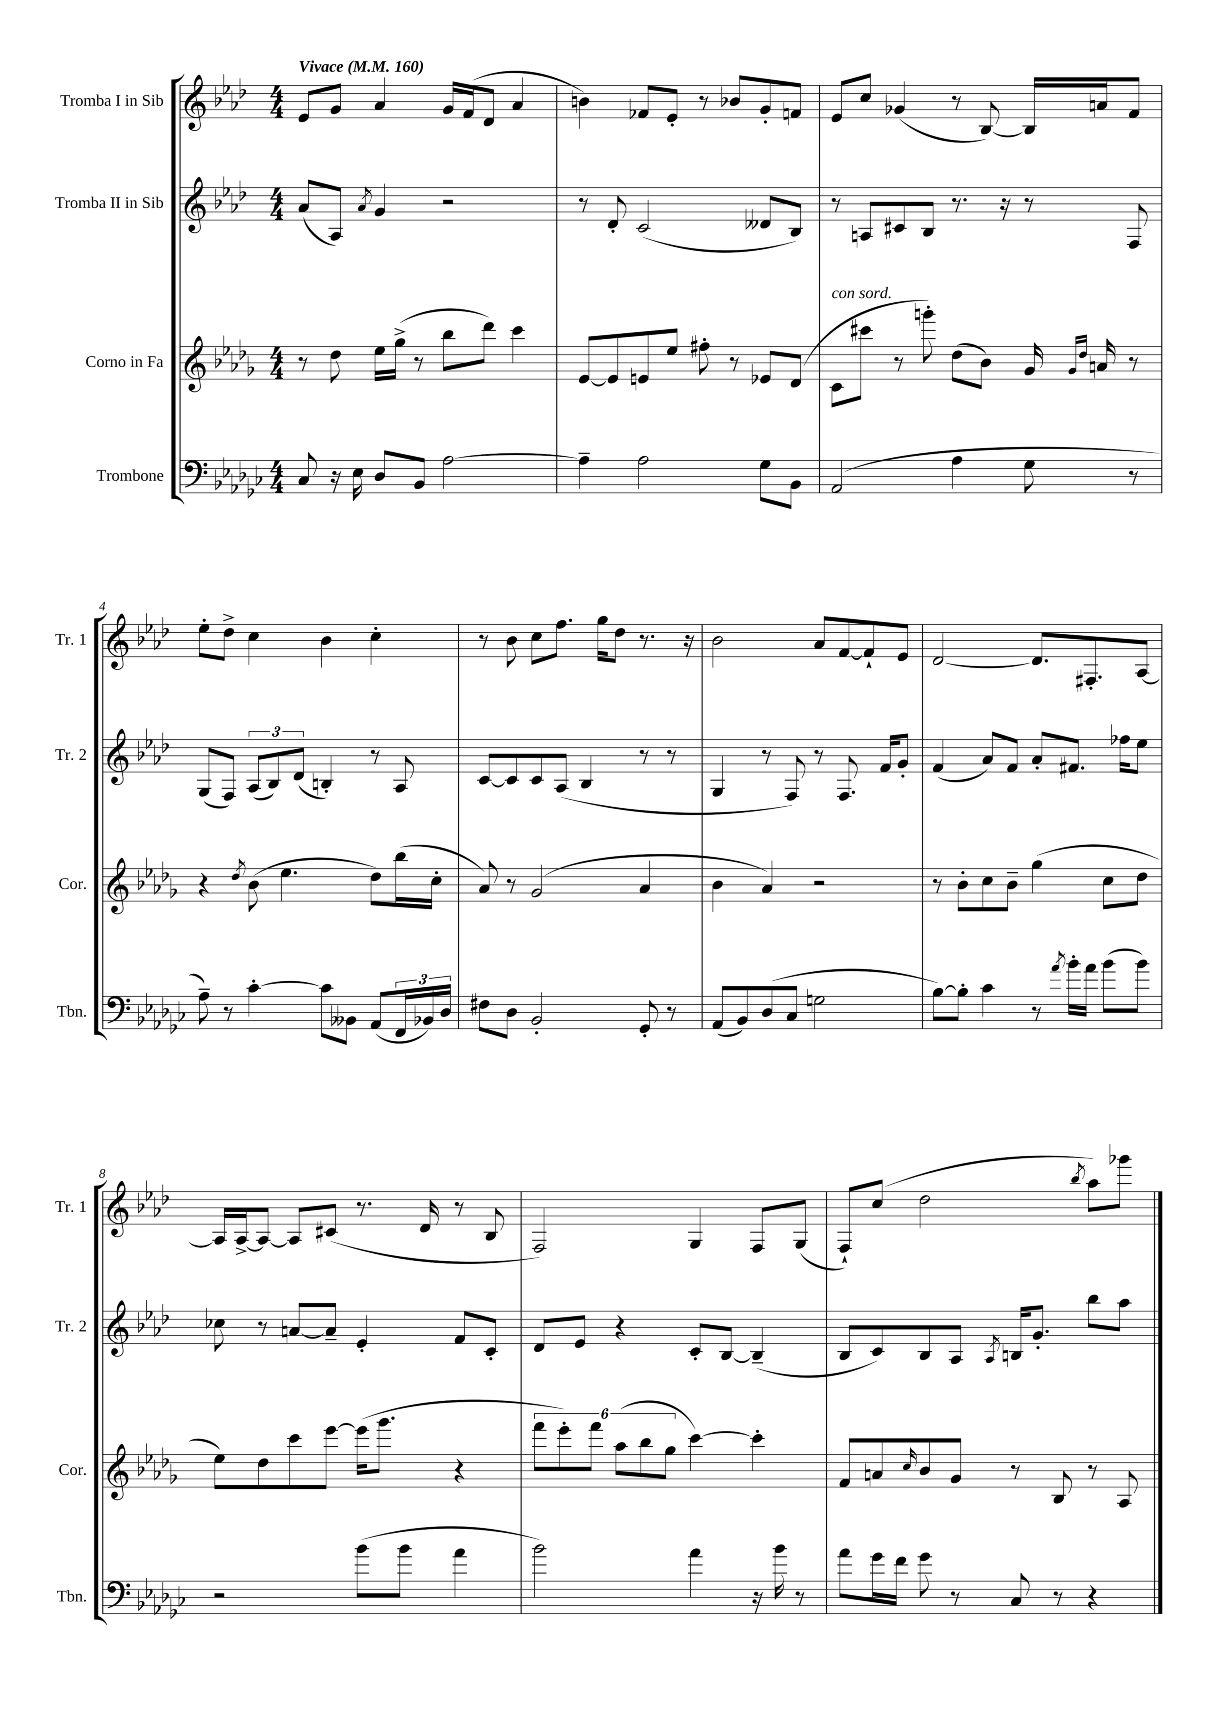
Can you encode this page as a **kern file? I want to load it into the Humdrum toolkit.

**kern	**kern	**kern	**kern
*staff4	*staff3	*staff2	*staff1
*clefF4	*clefG2	*clefG2	*clefG2
*k[b-e-a-d-g-c-]	*k[b-e-a-d-g-]	*k[b-e-a-d-]	*k[b-e-a-d-]
*M4/4	*M4/4	*M4/4	*M4/4
*MM160	*MM160	*MM160	*MM160
8C-/	8r	(8a-/L	8e-/L
16r	8dd-\	8A-/J)	8g/J
16E-\	.	.	.
.	.	8qa-/	.
8D-/L	16ee-\LL	4g/	4a-/
.	(16gg-^\JJ	.	.
8BB-/J	8r	.	.
[2A-\	8bb-\L	2r	16g/LL
.	.	.	(16f/J
.	8ddd-\J)	.	8d-/J
.	4ccc\	.	4a-/
=	=	=	=
4A-~\]	[8e-/L	8r	4b\)
.	8e-/]	8d-'/	.
2A-\	8e/	(2c/	8f-/L
.	8ee-/J	.	8e-'/J
.	8ff#'\	.	8r
.	8r	.	8b-/L
8G-\L	8e-/L	8d--/L	8g'/
8BB-\J	(8d-/J	8B-/J)	8f/J
=	=	=	=
(2AA-/	8c\L	8r	8e-/L
.	8ccc#\J	8A/L	8cc/J
.	8r	8c#/	(4g-/
.	8ggg'\)	8B-/J	.
4A-\	(8dd-\L	8.r	8r
.	8b-\J)	.	[8B-/)
.	.	16r	.
8G-\	16g-/	8r	16B-/]LL
.	16qqg-/LL	.	.
.	16qqdd-/JJ	.	.
.	16a/	.	16a/J
8r	8r	8F/	8f/J
=	=	=	=
8A-~\)	4r	(8G/L	8ee-'\L
8r	.	8F/J)	8dd-^\J
.	8qdd-/	.	.
[4c-'\	(8b-\	(12A-/L	4cc\
.	.	12B-/)	.
.	4.ee-\	.	.
.	.	(12d-/J	.
8c-\]L	.	4B'/)	4b-\
8BB--\J	.	.	.
(8AA-/L	8dd-\L)	8r	4cc'\
24FF/L	(16bb-\L	8A-/	.
24BB-/)	.	.	.
.	16cc'\JJ	.	.
24D-/JJ	.	.	.
=	=	=	=
8F#\L	8a-/)	[8c/L	8r
8D-\J	8r	8c/]	8b-\
2BB-'/	(2g-/	8c/	8cc\L
.	.	(8A-/J	8.ff\J
.	.	4B-/	.
.	.	.	16gg\LK
.	.	.	8dd-\J
8GG-'/	4a-/	8r	8.r
8r	.	8r	.
.	.	.	16r
=	=	=	=
(8AA-/L	4b-\	4G/	2b-\
8BB-/)	.	.	.
(8D-/	4a-/)	8r	.
8C-/J	.	8F/)	.
2G\	2r	8r	8a-/L
.	.	8.F/	[8f/
.	.	.	8f`/]
.	.	16f/LK	.
.	.	8g'/J	8e-/J
=	=	=	=
[8B-\L)	8r	(4f/	[2d-/
8B-'\]J	8b-'\L	.	.
4c-\	8cc\	8a-/L)	.
.	8b-~\J	8f/J	.
8r	(4gg-\	8a-'/L	8.d-/]L
8qa-/	.	.	.
16b-'\LL	.	8.f#/J	.
16a-\JJ	.	.	8.F#'/
(8b-\L	8cc\L	.	.
.	.	16ff-\LK	.
8b-\J)	8dd-\J	8ee-\J	[8A-/J
=	=	=	=
2r	8ee-\L)	8cc-\	16A-/]LL
.	.	.	[16A-^/J
.	8dd-\	8r	8A-/_J
.	8ccc\	[8a/L	8A-/]L
.	[8eee-\J	8a~/]J	(8c#/J
(8b-\L	(16eee-\]LK	4e-'/	8.r
.	8.ggg-\J	.	.
8b-\J	.	.	.
.	.	.	16d-/
4a-\	4r	8f/L	8r
.	.	8c'/J	8B-/
=	=	=	=
2b-\)	12fff\L	8d-/L	2F/)
.	12eee-'\)	.	.
.	.	8e-/J	.
.	12fff\J	.	.
.	(12aa-\L	4r	.
.	12bb-\	.	.
.	12gg-\J	.	.
4a-\	[4ccc\)	8c'/L	4G/
.	.	[8B-/J	.
16r	4ccc'\]	(4B-~/]	8F/L
16b-\	.	.	.
8r	.	.	(8G/J
=	=	=	=
8a-\L	8f/L	8B-/L	8F`/L)
16g-\L	8a/	8c/)	(8cc/J
16f\JJ	.	.	.
.	16qqcc/	.	.
8g-\	8b-/	8B-/	2dd-\
8r	8g-/J	8A-/J	.
.	.	8qA-/	.
8C-/	8r	16B/LK	.
.	.	8.g'/J	.
8r	8B-/	.	.
.	.	.	8qbb-/
4r	8r	8bb-\L	8aa-\L)
.	8A-/	8aa-\J	8ggg-\J
==	==	==	==
*-	*-	*-	*-
